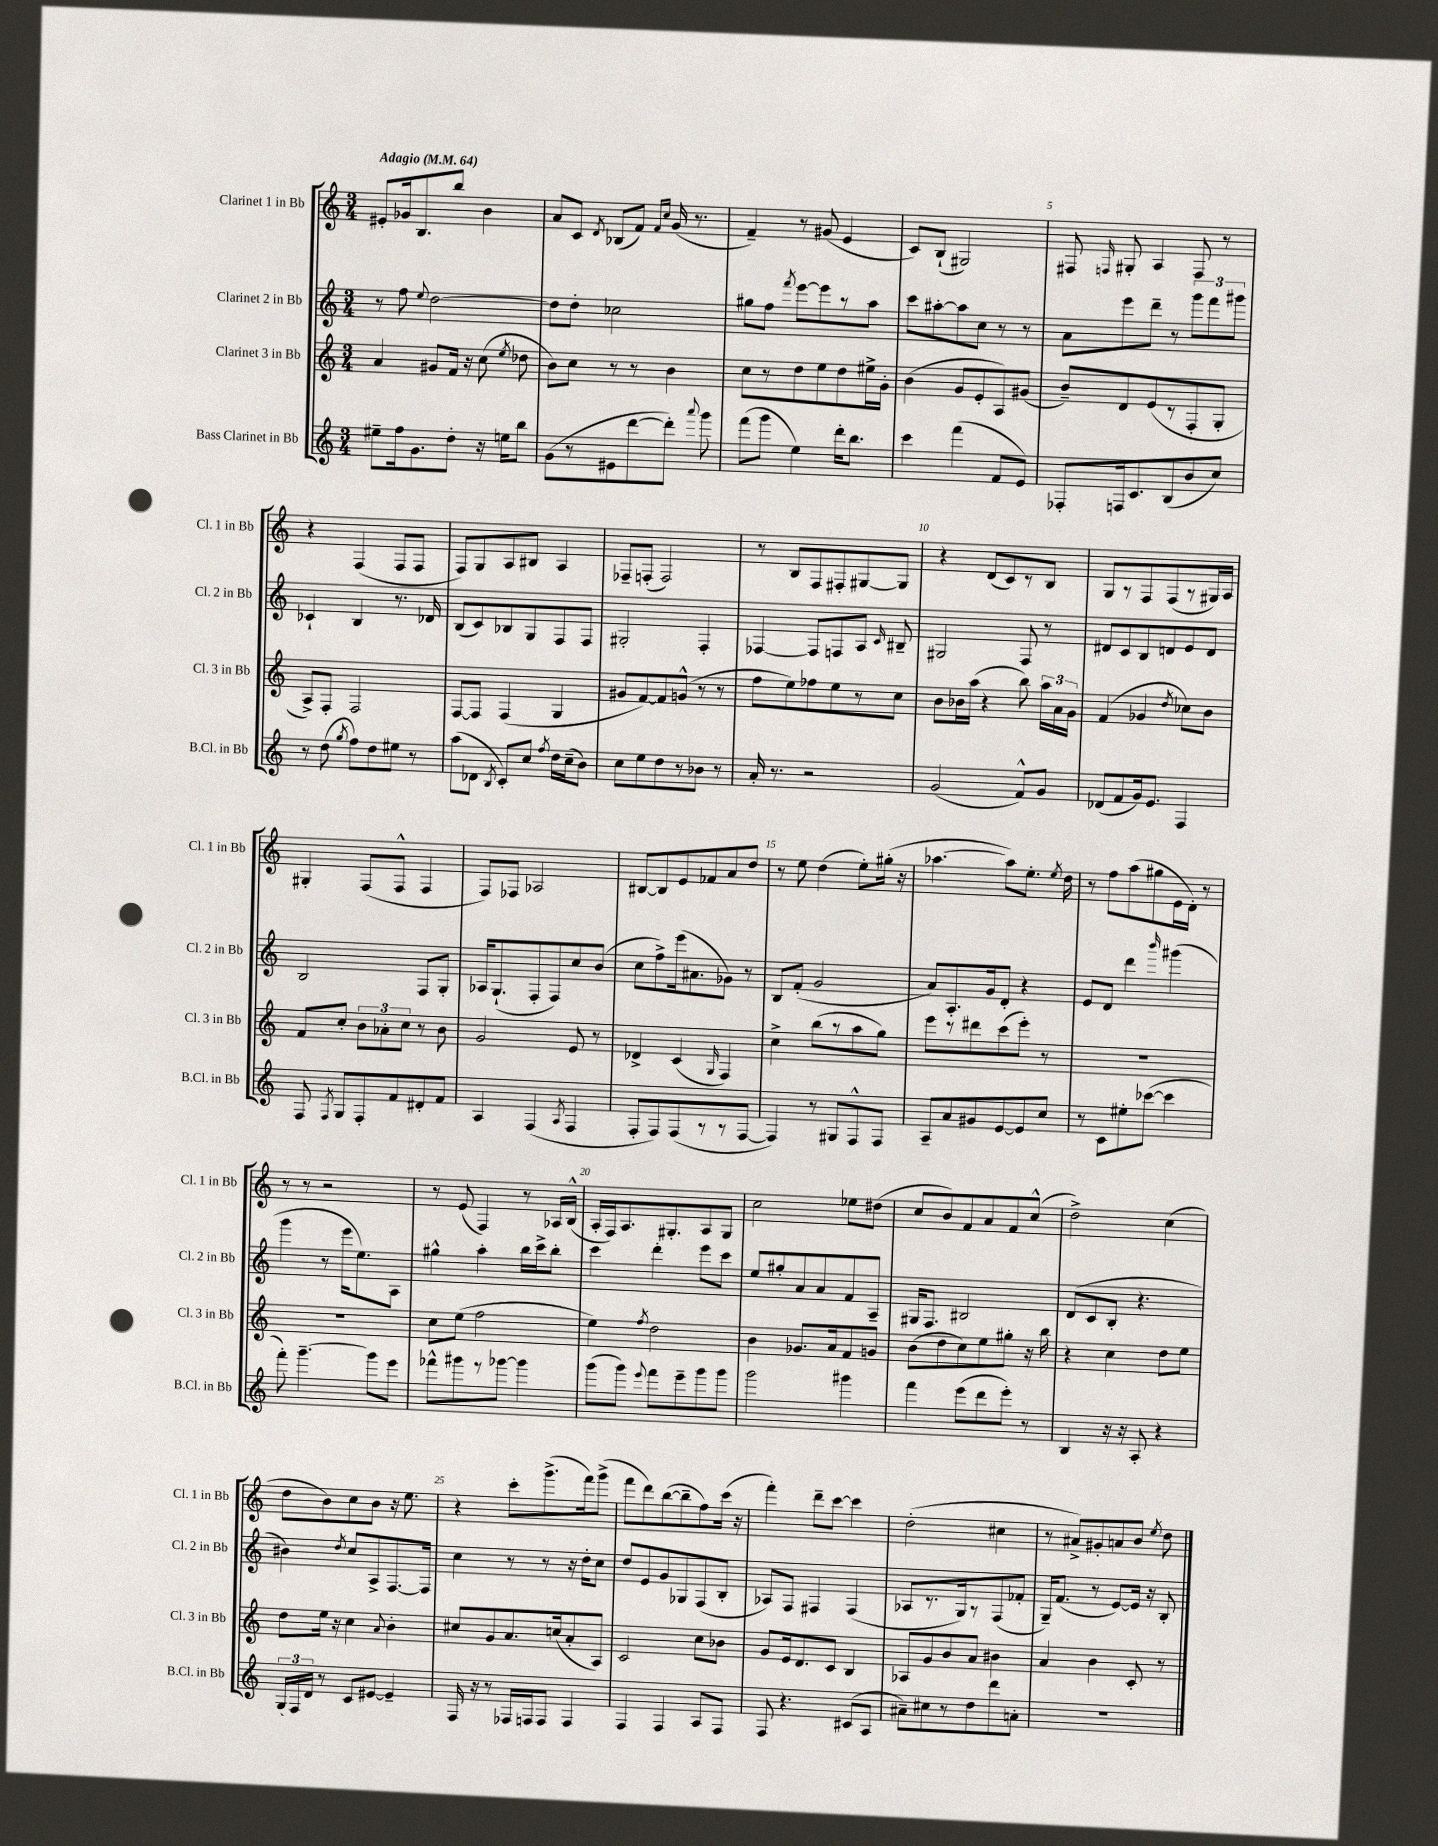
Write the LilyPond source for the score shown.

<<
\new StaffGroup <<
\new Staff = "s0" \with { instrumentName = "Clarinet 1 in Bb" shortInstrumentName = "Cl. 1 in Bb" } {
    \clef treble \key c \major \numericTimeSignature \time 3/4 \tempo "Adagio" 4 = 64
    \autoBeamOff eis'8[-. ges'16 b8. b''8] b'4 |
    a'8[ c'8] \acciaccatura { d'8 } bes8[( f'8]) \grace { f'16[ c''16] } g'16( r8. |
    f'4--) r8 gis'8( e'4 |
    c'8[) b8]-!( gis2) |
    fis8 \grace { f16 } gis8-. a4 f8 r8 |
    r4 f4( f8[ f8] |
    f8[) g8 a8 bis8] a4 |
    fes8[-- f8]-.( f2) |
    r8 b8[ f8 fis8-. gis8~ gis8] |
    r4 d'8[( c'8) r8 b8] |
    g8[ r8 f8 f8( r8 gis16) a16] |
    gis4-. f8[( f8]-^ f4 |
    f8[) fes8] aes2 |
    bis8[~ bis8 e'8 fes'8 a'8 d''8] |
    r8 e''8 d''4( e''8[-.) gis''16]-.( r16 |
    aes''4.~ aes''8[) e''8.]-. \acciaccatura { e''8 } d''16 |
    r8 f''8[ a''8( gis''8 e'16 d'16]-.) r8 |
    r8 r8 r2 |
    r8 e'8( f4) r8 aes16[ b16]-^( |
    a16[-. f16) a8. gis8.-. a8 gis8] |
    c''2 ees''8[ dis''8]( |
    c''8[ b'8) f'8 a'8 f'8 c''8]-^( |
    d''2->) c''4( |
    d''8[ b'8) c''8 b'8] r16 e''8. |
    r4 c'''8[-. g'''8.->( f'''16) g'''8]->( |
    f'''8[ d'''8) b''8~( b''8-- f''8) c'''16]( r16 |
    f'''4-.) d'''8[-- c'''8]~ c'''4 |
    d''2-.( cis''4 |
    r8 ais'8[->) gis'8-. a'8 b'8] \acciaccatura { e''8 } d''8 \bar "|." |
}
\new Staff = "s1" \with { instrumentName = "Clarinet 2 in Bb" shortInstrumentName = "Cl. 2 in Bb" } {
    \clef treble \key c \major \numericTimeSignature \time 3/4
    \autoBeamOff r8 f''8 \appoggiatura { e''8 } d''2~ |
    d''8[ d''8]-. ces''2 |
    gis''8[ f''8] \acciaccatura { f'''8 } e'''8[~ e'''8 r8 a''8] |
    c'''8[ ais''8~-. ais''8 c''8] r8 r8 |
    a'8[ e'''8 d'''8]-- r8 \tuplet 3/2 { g'''8[ f'''8 gis'''8] } |
    ces'4-! b4 r8. des'16 |
    b8[( c'8) bes8 g8 f8 f8] |
    gis2-. f4-. |
    fes4~ fes8[ f8 a8] \grace { c'16 } bis8-- |
    gis2 f8 r8 |
    dis'8[ c'8 b8 d'8 e'8 d'8] |
    b2 f8[ g8]-. |
    aes16[ g8.-!( f8-. f8) c''8 b'8]( |
    c''8[ f''8->) e'''16( ais'8. ges'8]) r8 |
    b8[ f'8]-.( g'2 |
    a'8[) a8.-. g'16 d'8]-. r4 |
    e'8[ d'8] d'''4 \grace { b'''16 } gis'''4( |
    g'''4 r8 e'''16[ e''8.) a8] |
    gis''4-^ a''4-. b''16[ c'''16-> b''8]-. |
    c'''4 d'''4-. e'''8[ c'''8] |
    e''8[ gis''8-. a'8 a'8 f'8 a8]-- |
    gis16[ f8.] bis2 |
    d'8[( c'8 b8]-. r4. |
    bis'4) \acciaccatura { d''8 } c''8[ a8-> f8.~ f16] |
    c''4 r8 r8 r16 d''16[-. c''8] |
    d''8[ e'8 g'8 ges8 f8( b8]-. |
    aes8[) f8] fis4 fis4( |
    aes8[ r8. g16) r8 f8( fes'8]-. |
    g16[--) f'8.]( r8 e'8[~) e'16] r16 b8-. \bar "|." |
}
\new Staff = "s2" \with { instrumentName = "Clarinet 3 in Bb" shortInstrumentName = "Cl. 3 in Bb" } {
    \clef treble \key c \major \numericTimeSignature \time 3/4
    \autoBeamOff a'4 gis'8[ f'16] r16 c''8( \acciaccatura { e''8 } des''8 |
    b'8[) c''8] r8 r8 b'4 |
    c''8[ r8 d''8 e''8 d''8 eis''16-> g'16]-. |
    b'4( g'8[ e'8-. a8) gis'8]( |
    b'8[--) d'8 e'8( r8 f8-. g8]-. |
    a8[->) f8]-. f2 |
    f8[~ f8] f4( g4 |
    gis'8[ f'8~) f'8 g'8]-^( r8 r8 |
    f''8[ e''8) fes''8 e''8 r8 c''8] |
    b'8[ bes'16 a''16]( r4 b''8) \tuplet 3/2 { a''16[ a'16 g'16] } |
    f'4( ges'4 \acciaccatura { d''8 } ces''8[) b'8] |
    f'8[ c''8]-. \tuplet 3/2 { b'8[ aes'8-. c''8] } r8 b'8 |
    g'2 e'8 r8 |
    des'4-> c'4( \grace { g16 } f4) |
    c''4-> b''8[( r8 a''8 g''8]) |
    e'''8[ r8 dis'''8 c'''8( e'''8]-.) r8 |
    R2. |
    R2. |
    c''8[ e''8]( f''2 |
    e''4) \acciaccatura { f''8 } d''2 |
    b'4 ges'8.[ a'16 f'8 g'8] |
    b'8[( d''8 c''8) e''8 gis''8]-. r16 b''16 |
    r4 c''4 d''8[ e''8] |
    d''8[ e''16] r16 c''4 \appoggiatura { a'8 } b'4-. |
    cis''8[ g'8 a'8. c''16( a'8-. a8]) |
    c'2 c''8[ bes'8] |
    g'8[ e'16 d'8. c'8] b4 |
    aes8[ g'8 b'8 a'8] bis'4 |
    a'4 b'4 c'8-. r8 \bar "|." |
}
\new Staff = "s3" \with { instrumentName = "Bass Clarinet in Bb" shortInstrumentName = "B.Cl. in Bb" } {
    \clef treble \key c \major \numericTimeSignature \time 3/4
    \autoBeamOff eis''8[-- f''16 g'8. d''8]-. r16 e''16[ b''8] |
    g'8[( r8 eis'8 d'''8~ d'''8]-.) \appoggiatura { a'''8 } g'''8 |
    f'''8[( g'''8] e''4) d'''16[-. b''8.] |
    c'''4 f'''4( f'8[ e'8]) |
    fes8[-. f16 c'8. b8( b'8 c''8]) |
    r8 d''8( \acciaccatura { g''8 } f''8[) d''8 eis''8] r8 |
    a''8[( des'8] \acciaccatura { b8 } c'8[-.) c''8] \acciaccatura { f''8 } d''16[ c''16--( b'8]) |
    c''8[ e''8 d''8 r8 bes'8] r8 |
    a'16-. r8. r2 |
    g'2( f'8[-^) g'8] |
    des'8[( f'8 g'16) e'8.] f4 |
    f8 \acciaccatura { f8 } g8[ f8-. f'8 dis'8-. f'8] |
    a4 f4( \acciaccatura { a8 } f4 |
    f8[-. f8) f8( r8 r8 f8]~ |
    f4) r8 gis8[ f8-^ f8] |
    a8[-- a'8 gis'8 e'8~ e'8 c''8] |
    r8 c'8[ eis''8-. ces'''8]~( ces'''4 |
    f'''8-.) g'''4.~-- g'''8[ e'''8] |
    fes'''8[-^ gis'''8 r8 ges'''8]~ ges'''4 |
    g'''8[( g'''8]) \appoggiatura { e'''8 } f'''8[ e'''8-- g'''8 g'''8] |
    g'''2 gis'''4 |
    f'''4 e'''8[( d'''8 e'''8]-.) r8 |
    b4 r16 r16 a8-. r4 |
    \tuplet 3/2 { g16[( f16) d'16] } r8 c'8[ eis'8]~ eis'4-- |
    f16 r16 r8 fes16[ f16 f8]( f4) |
    f4 f4 a8[ f8] |
    f8 r4. cis'8[( a8] |
    ais'8[--) cis''8 r8 d''8 d'''8 a'8]-. |
    R2. \bar "|." |
}
>>
>>
\layout { \context { \Score \override BarNumber.break-visibility = ##(#f #t #t) barNumberVisibility = #(every-nth-bar-number-visible 5) } }
